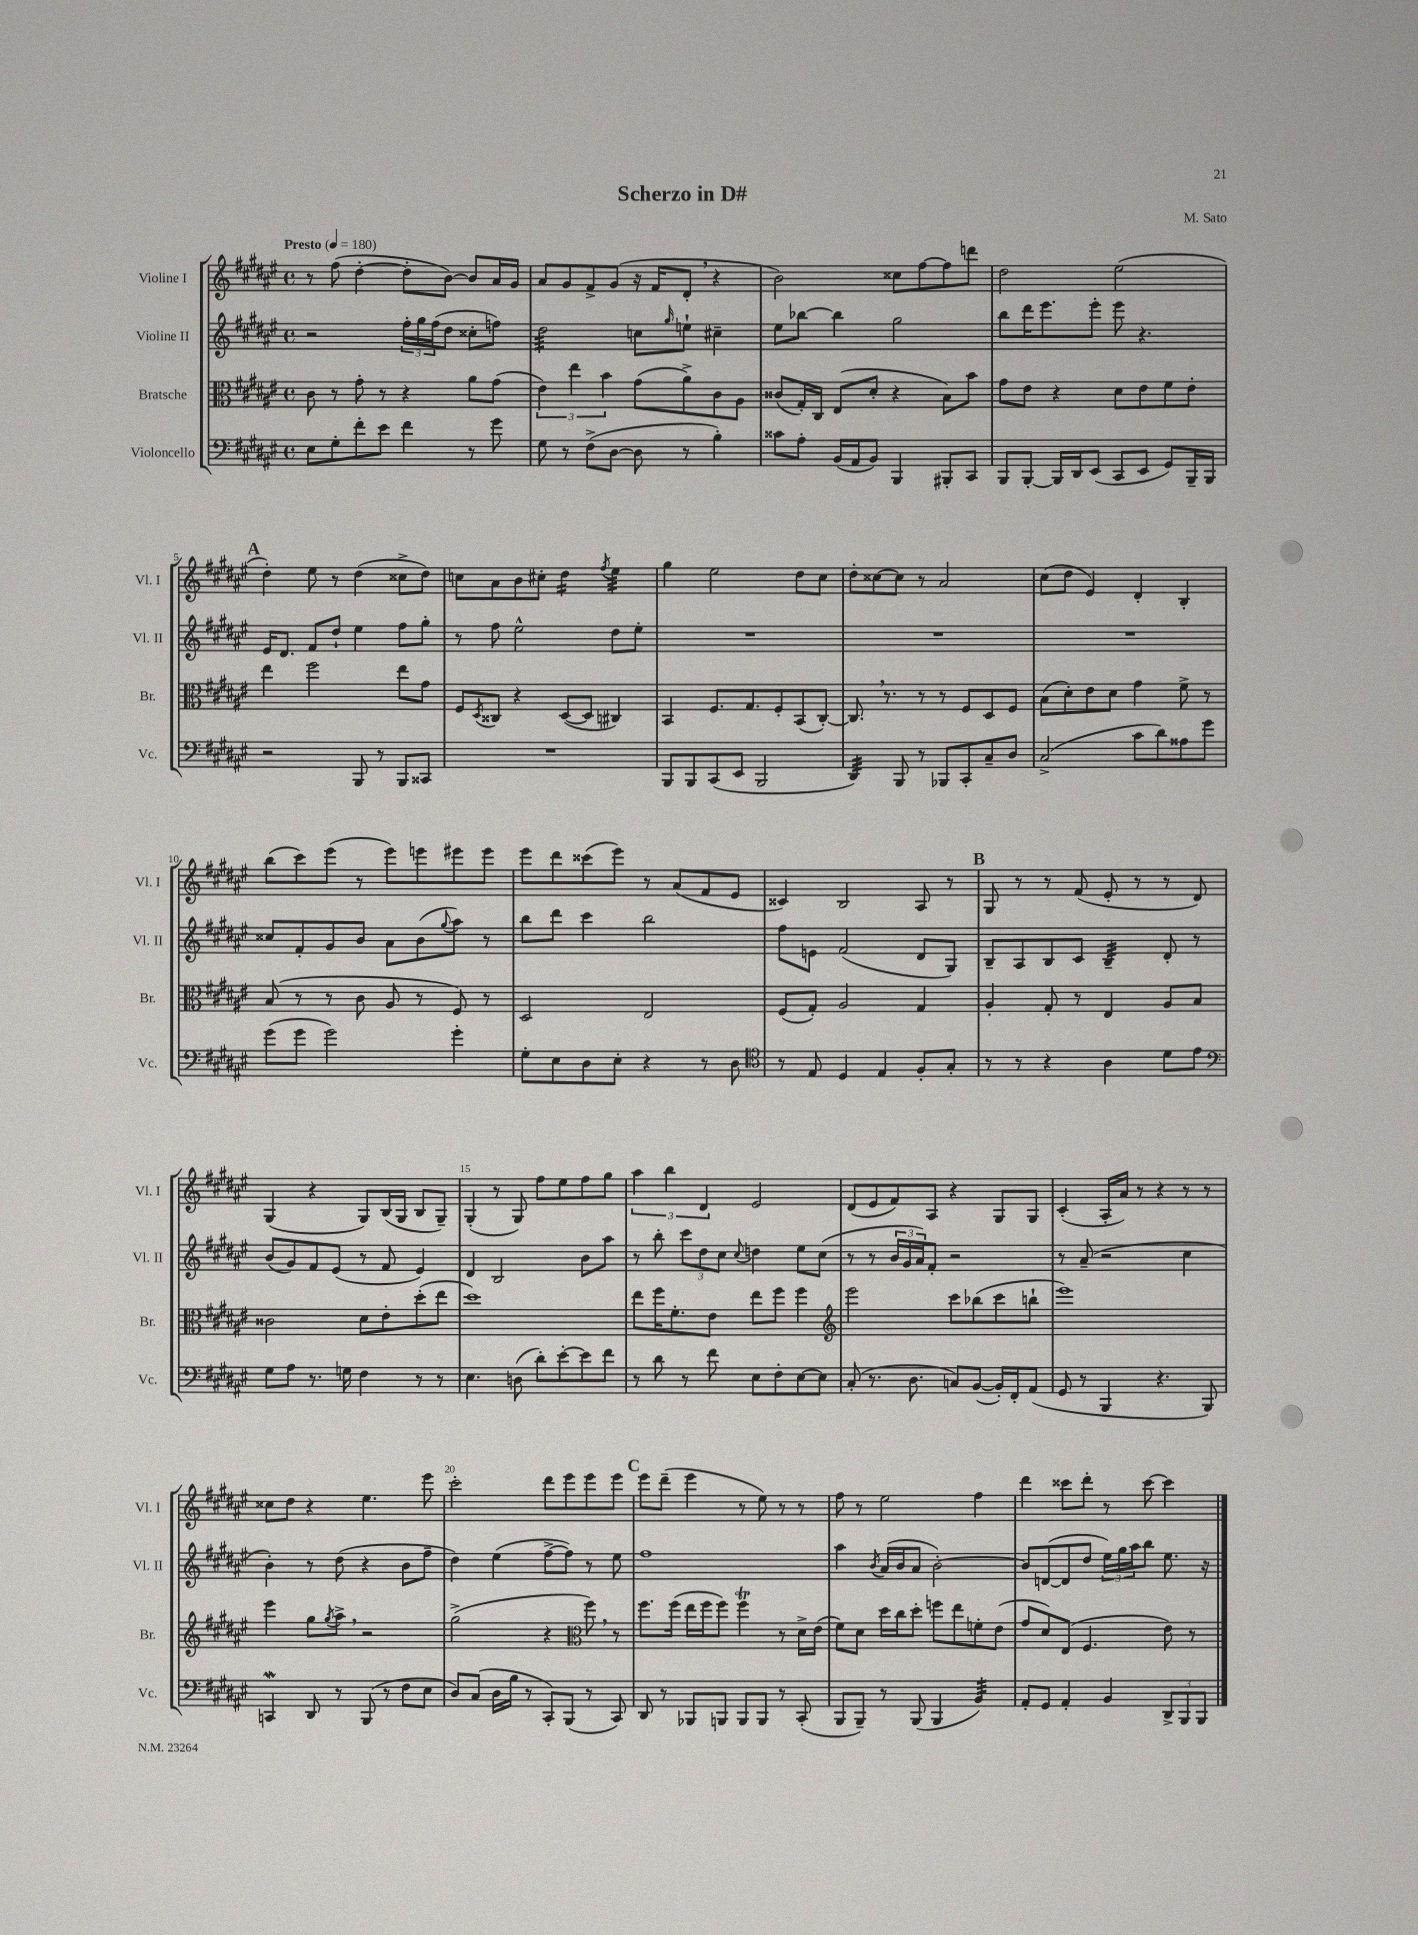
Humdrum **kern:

**kern	**kern	**kern	**kern
*staff4	*staff3	*staff2	*staff1
*clefF4	*clefC3	*clefG2	*clefG2
*k[f#c#g#d#a#e#]	*k[f#c#g#d#a#e#]	*k[f#c#g#d#a#e#]	*k[f#c#g#d#a#e#]
*M4/4	*M4/4	*M4/4	*M4/4
*met(c)	*met(c)	*met(c)	*met(c)
*MM180	*MM180	*MM180	*MM180
8E#	8c#	2r	8r
8G#'	8r	.	(8ff#
8f#'	8g#'	.	[4dd#'
8e#	8r	.	.
4f#	4r	24ff#'	8dd#']
.	.	24gg#	.
.	.	(24ff#	.
.	.	8dd#	[8b)
8r	8a#	8cc##'	8b]
8g#	(8g#	8ff)	16a#
.	.	.	16g#
=	=	=	=
8G#	6e#)	2dd#	8a#
8r	.	.	8g#
.	6ee#	.	.
(8F#^	.	.	8f#^
.	6b	.	.
[8D#	.	.	(8g#
8D#]	(8g#	8cc	16r
.	.	.	16f#
.	.	16qqgg#	.
8r	8a#^)	8ee`	8d#'
4B')	8c#	4cc#~	4r
.	8A#	.	.
=	=	=	=
8c##	(8c##	8ee#	2b)
8A#'	16G#')	[8bb-	.
.	16C#	.	.
(16BB	(8E#	4bb-]	.
16AA#	.	.	.
8BB)	8d#'	.	.
4BBB	4r	2gg#	8cc##
.	.	.	[8ff#
8BBB#'	8B)	.	8ff#]
8CC#	8b	.	8ddd
=	=	=	=
8BBB	8g#	8bb	2dd#
[8BBB'	8e#	16ddd#	.
.	.	8.eee#	.
16BBB]	4r	.	.
16DD#	.	.	.
(8EE#	.	8eee#'	.
8CC#	8d#	8eee#	(2ee#
8EE#	8e#	4.r	.
8GG#)	8f#	.	.
16BBB~	8e#'	.	.
16BBB	.	.	.
=	=	=	=
2r	4ee#	16e#	4dd#')
.	.	8.d#	.
.	2ff#	8f#	8ee#
.	.	8dd#`	8r
8BBB	.	4ee#	(4dd#
8r	.	.	.
8BBB	8ee#	8ff#	8cc##^
8CC##	8g#	8gg#'	8dd#)
=	=	=	=
1r	8F#	8r	8cc
.	8qD#	.	.
.	8C##	8ff#	8a#
.	4r	2ee#^^	8b
.	.	.	8cc#'
.	([8D#	.	4dd#
.	8D#]	.	.
.	.	.	8qff#
.	4C#)	8dd#	4ee#
.	.	8ee#'	.
=	=	=	=
8BBB	4BB	1r	4gg#
8BBB	.	.	.
(8CC#	8.F#	.	2ee#
8EE#	.	.	.
.	8.G#	.	.
2BBB	.	.	.
.	8F#'	.	.
.	(8BB	.	8dd#
.	[8C#')	.	8cc#
=	=	=	=
4DD#)	8.C#]	1r	8dd#'
.	.	.	[8cc##
.	8.r	.	.
8BBB	.	.	8cc##]
8r	8r	.	8r
8BBB-	8r	.	2a#
8CC#'	8F#	.	.
8C#~	8D#	.	.
8D#	8F#	.	.
=	=	=	=
(2C#^	(8B	1r	(8cc#
.	8d#')	.	8dd#
.	8e#	.	4e#)
.	8d#	.	.
8c#	4g#	.	4d#'
8d#)	.	.	.
8A##	8f#^	.	4B'
8g#	8r	.	.
=	=	=	=
(8g#	(8B	8cc##	(8bb
8g#	8r	8f#'	8ccc#)
2g#)	8r	8g#	(8eee#
.	8c#	8b	8r
.	8A#	8a#	8eee#)
.	8r	(8b	8eee
.	.	8qqgg#	.
4g#'	8F#)	8aa#)	8eee#
.	8r	8r	8eee#
=	=	=	=
8G#'	2D#	8bb	8eee#
8E#	.	8ddd#	8ddd#
8D#	.	4ccc#	(8ccc##
8E#'	.	.	8eee#)
4r	2E#	2bb	8r
.	.	.	(8a#
8r	.	.	8f#
8D#	.	.	8e#
=	=	=	=
*clefC4	*	*	*
8r	(8F#	8ff#	4c##)
8E#	8G#')	8e	.
4D#	2A#	(2f#	2B
4E#	.	.	.
8F#'	4G#	8d#	8A#
8G#'	.	8G#)	8r
=	=	=	=
8r	4A#'	8B~	8G#
8r	.	8A#	8r
4r	8G#'	8B	8r
.	8r	8c#	(8f#
4A#	4E#	4B~	8e#'
.	.	.	8r
8d#	8A#	8d#'	8r
8e#	8B	8r	8d#)
=	=	=	=
*clefF4	*	*	*
8G#	2c##	(8b	(4G#
8A#	.	8g#)	.
8.r	.	8f#	4r
.	.	(8e#	.
16G	.	.	.
4F#	8d#	8r	8G#)
.	8e#'	8f#	(16B
.	.	.	16G#
8r	(8dd#'	4e#)	8B
8r	8ee#	.	8G#~)
=	=	=	=
4.E#	1dd#)	4d#	(4G#'
.	.	2B	8r
(8D	.	.	8G#)
8d#')	.	.	8ff#
[8e#'	.	.	8ee#
8e#]	.	8b	8ff#
8f#	.	8aa#	8gg#
=	=	=	=
8r	8ee#	8r	6aa#
8d#	16ff#	8bb'	.
.	.	.	6bb
.	8.f#'	.	.
8r	.	12ccc#	.
.	.	12dd#	6d#
8f#	8e#	.	.
.	.	12cc#	.
.	.	8qqcc#	.
8E#	8ee#	4dd	2e#
8F#'	8ff#	.	.
[8E#	4ff#	8ee#	.
8E#]	.	(8cc#	.
=	=	=	=
*	*clefG2	*	*
(8C#'	2eee#	8r	(8d#
8.r	.	8r	8e#
.	.	24b	8f#)
.	.	24g#	.
8.D#	.	.	.
.	.	24a#)	.
.	.	8f#'	8A#
8C)	8ccc#	2r	4r
([8BB	(8bb-	.	.
16BB'])	8ccc#	.	8G#
16FF#'	.	.	.
(8AA#	8bb`	.	8G#
=	=	=	=
8GG#	1eee#)	8r	(4c#'
8r	.	(8a#~	.
4BBB	.	2r	16A#'
.	.	.	16a#)
.	.	.	8r
4.r	.	.	4r
.	.	4cc#	8r
8BBB)	.	.	8r
=	=	=	=
4CC	4eee#	4b')	8cc##
.	.	.	8dd#
8DD#	8gg#	8r	4r
.	8qgg#	.	.
8r	8aa#^	(8dd#	.
(8BBB	2r	4r	4.ee#
8r	.	.	.
8F#	.	8b	.
8E#	.	8ff#~	8eee#
=	=	=	=
8D#)	(2gg#^	4dd#)	2ccc#'
(8C#	.	.	.
16D#	.	(4ee#	.
16B	.	.	.
8r	.	.	.
8CC#')	4r	[8ff#^	8ddd#
(8BBB	.	8ff#])	8eee#
*	*clefC3	*	*
8r	8ff#)	8r	8eee#
8CC#)	8r	8ee#	8eee#
=	=	=	=
8DD#	8.ff#	1ff#	8eee#
8r	.	.	(8ddd#~
.	(16ff#	.	.
8BBB-	16ee#	.	4eee#
.	16ff#	.	.
8BBB	8ff#)	.	.
8BBB	4ff#	.	8r
8BBB	.	.	8ee#)
8r	8r	.	8r
(8CC#'	16d#^	.	8r
.	(16e#	.	.
=	=	=	=
8BBB	8f#)	4aa#	8ff#
8BBB~)	8d#	.	8r
.	.	8qb	.
8r	16dd#	(16a#	2ee#
.	16cc#	16b	.
(8BBB	8dd#'	8a#	.
4BBB	8ff	[2b')	.
.	8ee#	.	.
4BB)	8f'	.	4ff#
.	(8e#	.	.
=	=	=	=
8AA#'	8g#	8b]	4ddd#
8GG#	8d#)	([8d	.
4AA#'	(8E#	8d]	8ccc##
.	4.F#	8dd#	8ddd#'
4BB	.	24ee#)	8r
.	.	24gg#	.
.	.	24aa#	.
.	.	8bb	[8ccc##
12DD#^	8e#)	8.ee#	4ccc##]
12BBB	.	.	.
.	8r	.	.
12BBB	.	.	.
.	.	16r	.
==	==	==	==
*-	*-	*-	*-
